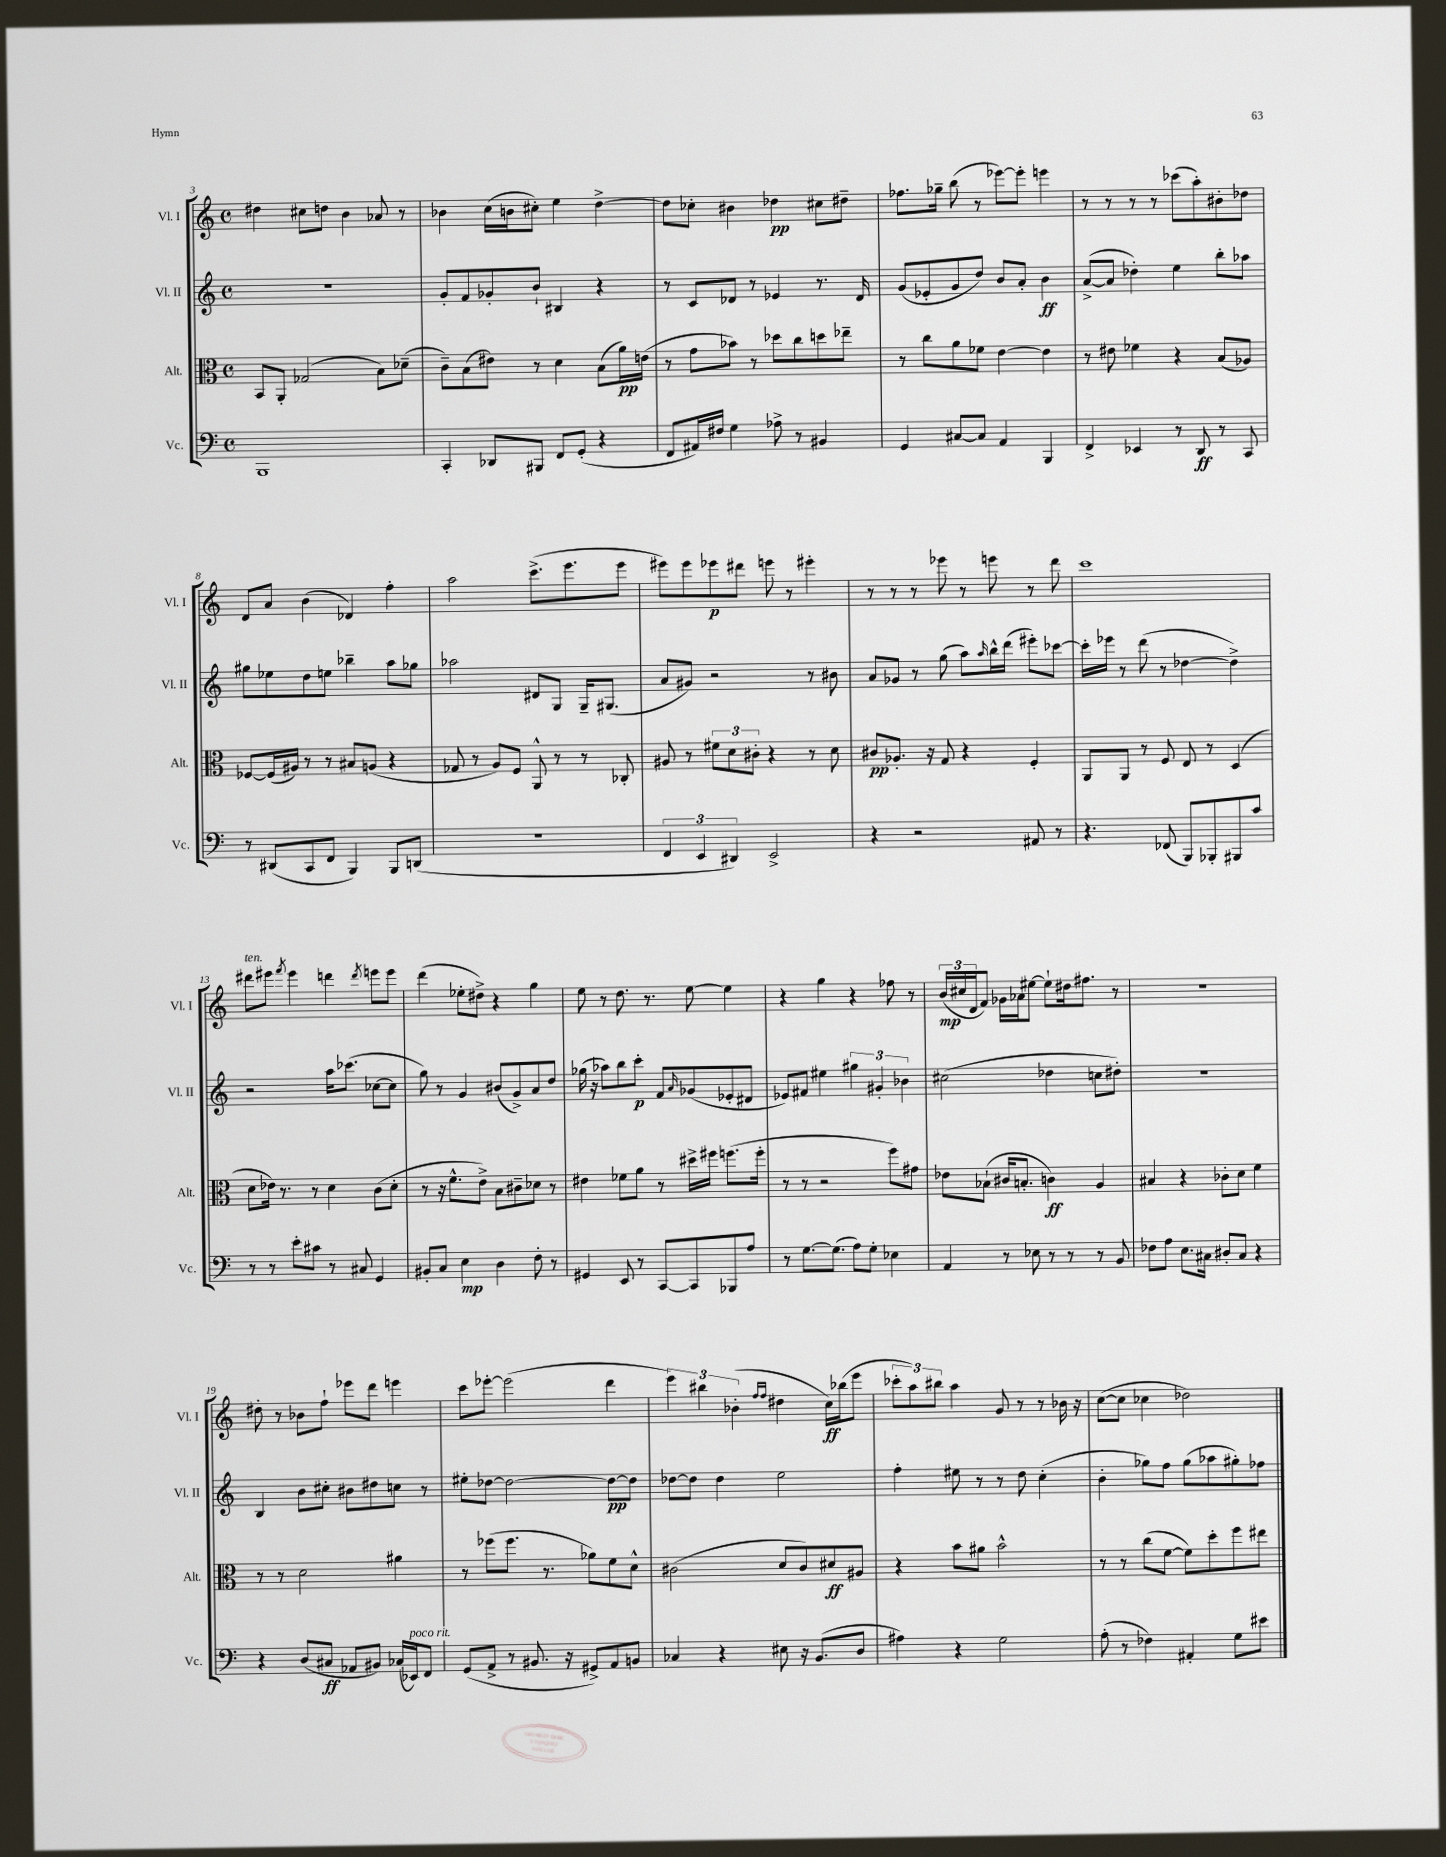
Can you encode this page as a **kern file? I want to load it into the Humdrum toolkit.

**kern	**kern	**kern	**kern
*staff4	*staff3	*staff2	*staff1
*clefF4	*clefC3	*clefG2	*clefG2
*k[]	*k[]	*k[]	*k[]
*M4/4	*M4/4	*M4/4	*M4/4
*met(c)	*met(c)	*met(c)	*met(c)
1BBB	8BB	1r	4dd#
.	8AA'	.	.
.	(2G-	.	8cc#
.	.	.	8dd
.	.	.	4b
.	8B)	.	8a-
.	(8d-~	.	8r
=	=	=	=
4CC'	8c~)	8g'	4b-
.	(8B	8f	.
8DD-	8e#)	8g-'	(16cc
.	.	.	16b
8BBB#	8r	8b`	8cc#')
8FF	4d	4B#	4ee
(8GG'	.	.	.
4r	(8B	4r	[4dd^
.	16a)	.	.
.	(16e	.	.
=	=	=	=
8FF	8r	8r	8dd]
16AA#)	8g	8c	8cc-'
16F#	.	.	.
4G	8b-)	8d-	4b#
.	8r	8r	.
8A-^	8dd-	4e-	4dd-
8r	8cc	.	.
4BB#	8dd	8.r	8cc#
.	8ee-~	.	8dd#~
.	.	16d-	.
=	=	=	=
4GG	8r	(8g	8.ff-
.	8cc	8e-'	.
.	.	.	16gg-~
[8C#	8a	8g	(8bb
8C#]	8f-	8dd)	8r
4AA	[4e	8b	[8eee-)
.	.	8a'	8eee-']
4BBB	4e]	4b	4eee
=	=	=	=
4FF^	8r	([8a^	8r
.	8e#	8a]	8r
4EE-	4f-	4dd-')	8r
.	.	.	8r
8r	4r	4ee	(8ccc-
8DD	.	.	8aa')
8r	(8B	8bb'	8b#'
8CC	8A-)	8aa-	8dd-
=	=	=	=
8r	[8F-	8gg#	8d
(8DD#	(16F-]	8ee-	8a
.	16A#)	.	.
8CC	8r	8dd	(4b
8FF	8r	8ee	.
4BBB)	8B#	4bb-~	4d-)
.	(8A	.	.
8BBB	4r	8aa	4ff'
(8DD	.	8gg-	.
=	=	=	=
1r	8G-	2aa-	2aa
.	8r	.	.
.	8A)	.	.
.	8F	.	.
.	8AA^^	8d#	(8.ccc^
.	8r	8G	.
.	.	.	8.eee
.	8r	16G~	.
.	.	(8.G#	.
.	8C-'	.	8eee
=	=	=	=
6FF	8A#	8a	8eee#)
.	8r	8g#)	8eee#
6EE	.	.	.
.	12f#	2r	8eee-
6DD#)	12d	.	.
.	.	.	8ddd#
.	12c#'	.	.
2EE^	4r	.	8eee
.	.	.	8r
.	8r	8r	4eee#'
.	8d	8b#	.
=	=	=	=
4r	8c#	8a	8r
.	8.A-'	8g-	8r
2r	.	8r	8r
.	16r	.	.
.	8G	(8gg	8eee-
.	4r	8aa)	8r
.	.	16qqaa	.
.	.	16bb^^	8eee
.	.	(16ddd	.
8AA#	4F'	8eee#')	8r
8r	.	[8ccc-	8ddd
=	=	=	=
4.r	8AA	16ccc-']	1ccc
.	.	16eee-	.
.	8AA	8r	.
.	8r	(8ddd	.
(8FF-	8F	8r	.
8BBB)	8E	[4dd-	.
8BBB-'	8r	.	.
8BBB#	(4D	4dd-^])	.
8c	.	.	.
=	=	=	=
8r	8d	2r	8ddd#
8r	16e-)	.	8eee#
.	8.r	.	.
.	.	.	8qfff
8e'	.	.	4eee#
8c#	8r	.	.
8r	4d	16aa	4ddd
.	.	(8.ccc-	.
8C#	.	.	.
.	.	.	8qddd
4GG	(8c	[8cc-	8eee
.	8d'	8cc-]	8eee
=	=	=	=
8BB#'	8r	8gg)	(4ddd
8C	16r	8r	.
.	8.f^^	.	.
4E	.	4g	8ee-'
.	8e^)	.	8dd#^)
4D	8B	(8b#	4r
.	8c#~	8g^)	.
8F'	8d-	8a	4gg
8r	8r	8dd	.
=	=	=	=
4GG#	4e#	(16gg-	8ee
.	.	16r	.
.	.	8aa-)	8r
8EE	8f-	8bb	8.dd
8r	8a	8ccc'	.
.	.	.	8.r
[8CC	8r	8f	.
.	.	16qqa	.
8CC]	16dd#^	(8g-	[8ee
.	16ff#	.	.
8BBB-	(8.ff	8e-'	4ee]
8A	.	8d#	.
.	16ff'	.	.
=	=	=	=
8r	8r	8e-)	4r
[8.G	8r	8f#	.
.	2r	4ee#	4gg
(8.G]	.	.	.
8A)	.	6gg#	4r
8G'	.	.	.
.	.	6g#'	.
4E-	8ff)	.	8ff-
.	.	6b-	.
.	8g#	.	8r
=	=	=	=
4AA	8e-	(2cc#	(24b
.	.	.	24cc#
.	.	.	24d
.	(8B-`	.	8f)
8r	16c#	.	16g-
.	8.B'	.	16a-
8E-	.	.	[8ee#
8r	4c)	4dd-	8ee#`]
8r	.	.	16dd#
.	.	.	8.ff#
8r	4A	8cc	.
8BB	.	8dd#')	8r
=	=	=	=
8F-	4B#	1r	1r
8A	.	.	.
8.E	4r	.	.
16C#	.	.	.
8D#'	8c-'	.	.
8C#	8d	.	.
4r	4f	.	.
=	=	=	=
4r	8r	4B	8dd#'
.	8r	.	8r
(8D	2d	8b	8b-
8C#	.	8cc#'	8ff`
8AA-	.	8b#	8eee-
8BB#)	.	8dd#	8ddd
(16C-	4a#	8cc	4eee
16EE-)	.	.	.
8FF	.	8r	.
=	=	=	=
(8GG	8r	8ee#'	8ccc
8AA^	(8ff-	[8dd-	[8eee-'
8r	8.ff-	2dd-_	(2eee-]
8.BB#	.	.	.
.	8.r	.	.
16r	.	.	.
8GG#^)	8a-)	.	.
8AA	8f	8dd-_	4ddd
8BB	8d^^	8dd-]	.
=	=	=	=
4C-	(2c#	[8dd-	6eee)
.	.	8dd-]	.
.	.	.	6bb#
4r	.	4dd-	.
.	.	.	(6b-'
.	.	.	16qqff
.	.	.	16qqff
8E#	8d	2ee	4dd#
16r	8c#)	.	.
(8.BB	.	.	.
.	8d#	.	16cc)
.	.	.	(16bb-
8D	8A#	.	8eee
=	=	=	=
4A#)	4r	4ff'	12ccc-'
.	.	.	12aa)
.	.	.	12bb#
4r	8b	8ee#	4aa
.	8a#	8r	.
2G	2b^^	8r	8g
.	.	8dd	8r
.	.	(4cc'	8r
.	.	.	16b-
.	.	.	16r
=	=	=	=
(8A'	8r	4b'	([8cc
8r	8r	.	8cc]
4F-)	(8cc	8gg-)	4cc-
.	[8f	8ff	.
4AA#'	8f])	(8gg-	2dd-)
.	8dd'	8aa-	.
8G	8ff	8gg#')	.
8e#	8ee#	8ff-	.
==	==	==	==
*-	*-	*-	*-
